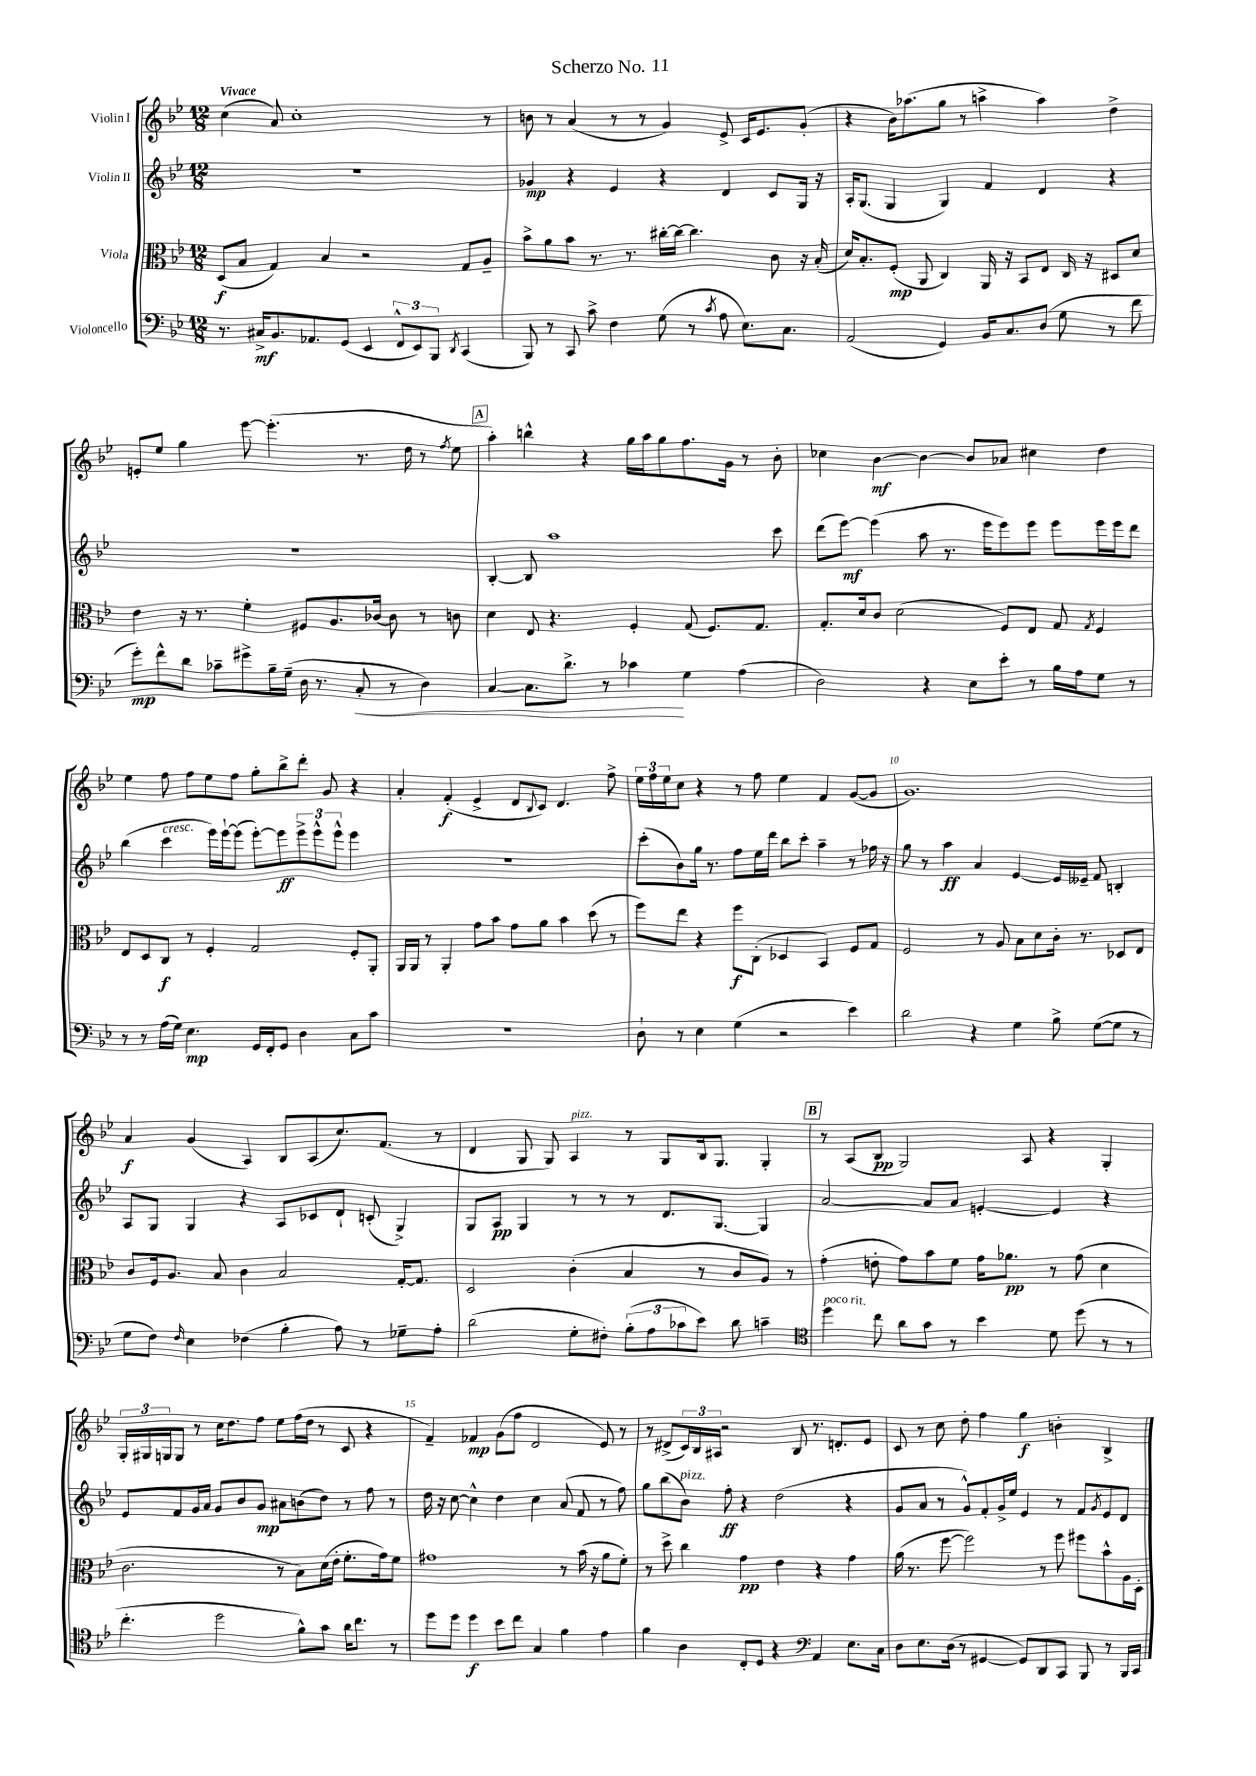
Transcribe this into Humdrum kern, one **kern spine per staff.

**kern	**dynam	**kern	**dynam	**kern	**dynam	**kern	**dynam
*part4	*part4	*part3	*part3	*part2	*part2	*part1	*part1
*staff4	*staff4	*staff3	*staff3	*staff2	*staff2	*staff1	*staff1
*I"Violoncello	*	*I"Viola	*	*I"Violin II	*	*I"Violin I	*
*clefF4	*	*clefC3	*	*clefG2	*	*clefG2	*
*k[b-e-]	*	*k[b-e-]	*	*k[b-e-]	*	*k[b-e-]	*
*M12/8	*	*M12/8	*	*M12/8	*	*M12/8	*
=1	=1	=1	=1	=1	=1	=1	=1
!	!	!	!	!	!	!LO:TX:a:B:t=Vivace	!
8.r	.	(8D/L	f	1.r	.	(4cc\	.
.	.	8B-/J	.	.	.	.	.
16C#X^/KL	mf	.	.	.	.	.	.
8.BB-/	.	4G/)	.	.	.	8a/)	.
.	.	.	.	.	.	1cc'	.
8.AA-X/	.	.	.	.	.	.	.
.	.	4B-/	.	.	.	.	.
(8GG/J	.	.	.	.	.	.	.
4EE-/	.	2r	.	.	.	.	.
12FF^^/L	.	.	.	.	.	.	.
12EE-/)	.	.	.	.	.	.	.
12BBB-/J	.	.	.	.	.	.	.
8qDD/	.	.	.	.	.	.	.
(4CC/	.	8G/L	.	.	.	.	.
.	.	8A~/J	.	.	.	8r	.
=2	=2	=2	=2	=2	=2	=2	=2
8BBB-/)	.	8b-^\L	.	4g-X/	mp	8bn\	.
8r	.	8a\	.	.	.	8r	.
8CC/	.	8b-\J	.	4r	.	(4a/	.
8c^\	.	8.r	.	.	.	.	.
4F\	.	.	.	4e-/	.	8r	.
.	.	8.r	.	.	.	.	.
.	.	.	.	.	.	8r	.
(8G\	.	[16cc#X'\LL	.	4r	.	4g/)	.
.	.	16cc#\JJ_	.	.	.	.	.
8r	.	4.cc#\]	.	.	.	.	.
8qc/	.	.	.	.	.	.	.
8A\	.	.	.	4d/	.	8e-^/	.
8.E-\L)	.	.	.	.	.	16c/KL	.
.	.	.	.	.	.	8.e-/	.
.	.	8c\	.	8c/L	.	.	.
8.C\J	.	.	.	.	.	.	.
.	.	16r	.	16G/Jk	.	(8g'/J	.
.	.	(16B-'/	.	16r	.	.	.
=3	=3	=3	=3	=3	=3	=3	=3
(2AA/	.	16d/KL)	.	16A'/KL	.	4r	.
.	.	8.B-'/	.	(8.G/J	.	.	.
.	.	(8F'/J	mp	4G/	.	16b-\KL)	.
.	.	.	.	.	.	(8.aa-X\	.
.	.	8AA/	.	.	.	.	.
4GG/)	.	4C/)	.	4G/)	.	8gg\J	.
.	.	.	.	.	.	8r	.
16BB-/KL	.	16AA/	.	4f/	.	4aan^\	.
8.C/	.	16r	.	.	.	.	.
.	.	8BB-/L	.	.	.	.	.
(8D/J	.	8E-/J	.	4d/	.	4aa\)	.
8G\	.	16C/	.	.	.	.	.
.	.	16r	.	.	.	.	.
8r	.	8D#X/L	.	4r	.	4dd^\	.
8f\	.	8d/J	.	.	.	.	.
!!LO:LB:g=z
=4	=4	=4	=4	=4	=4	=4	=4
8g'\L)	mp	4e-\	.	1.r	.	8en'/L	.
8f^^\	.	.	.	.	.	8ee-/J	.
8d\J	.	16r	.	.	.	4gg\	.
.	.	8.r	.	.	.	.	.
8c-X~\L	.	.	.	.	.	.	.
8g#X^\	.	4f'\	.	.	.	[8eee-\	.
16B-~\L	.	.	.	.	.	(4.eee-'\]	.
(16G~\JJ	.	.	.	.	.	.	.
16D\	.	8F#X/L	.	.	.	.	.
8.r	.	.	.	.	.	.	.
.	.	8.A/	.	.	.	.	.
!	!LO:HP:b	!	!	!	!	!	!
8C'/	<	.	.	.	.	8.r	.
.	.	[16c-X/Jk	.	.	.	.	.
8r	.	8c-\]	.	.	.	.	.
.	.	.	.	.	.	16dd\	.
4D\)	.	8r	.	.	.	8r	.
.	.	.	.	.	.	8qff/	.
.	.	8cn\	.	.	.	8ee-\	.
!!LO:REH:place=s1:t=A
=5	=5	=5	=5	=5	=5	=5	=5
[4C/	.	4d\	.	[4B-'/	.	4aa'\)	.
8.C\L]	.	8E-/	.	8B-/]	.	4bbn^^\	.
.	.	4.r	.	1aa	.	.	.
8.d^\J	.	.	.	.	.	.	.
.	.	.	.	.	.	4r	.
8r	.	.	.	.	.	.	.
4c-X\	.	4F'/	.	.	.	16gg\LL	.
.	.	.	.	.	.	16aa\J	.
.	.	.	.	.	.	8gg\	.
4G\	[	(8G/	.	.	.	8.ff\	.
.	.	8.F/L)	.	.	.	.	.
.	.	.	.	.	.	16g\Jk	.
(4A\	.	.	.	.	.	8r	.
.	.	8.G/J	.	.	.	.	.
.	.	.	.	8ccc\	.	8b-'\	.
=6	=6	=6	=6	=6	=6	=6	=6
2D\)	.	8.G'/L	.	(8ddd\L	.	4cc-X\	.
.	.	.	.	[8eee-\J)	mf	.	.
.	.	16d/k	.	.	.	.	.
.	.	8c/J	.	(4eee-\]	.	[4b-\	mf
.	.	(2d\	.	.	.	.	.
4r	.	.	.	8aa\	.	4b-\_	.
.	.	.	.	8.r	.	.	.
8E-\L	.	.	.	.	.	8b-/L]	.
.	.	.	.	16eee-\KL	.	.	.
8e-'\J	.	8F/L)	.	8eee-\)	.	8a-X/J	.
8r	.	8E-/J	.	8eee-\J	.	4cc#X\	.
16B-\LL	.	8G/	.	8eee-\L	.	.	.
16A\J	.	.	.	.	.	.	.
.	.	8qG/	.	.	.	.	.
8G\J	.	4F/	.	16eee-\L	.	4dd\	.
.	.	.	.	16eee-\J	.	.	.
8r	.	.	.	8ddd\J	.	.	.
!!LO:LB:g=z
=7	=7	=7	=7	=7	=7	=7	=7
8r	.	8E-/L	.	(4bb-\	.	4ee-\	.
8r	.	8D/	.	.	.	.	.
!	!	!	!	!LO:TX:a:i:t=cresc.	!	!	!
(16A\LL	.	8C/J	f	4ccc\	.	8ff\	.
16G\JJ)	.	.	.	.	.	.	.
4.E-\	mp	8r	.	.	.	8ff\L	.
.	.	4F'/	.	16eee-\LL)	.	8ee-\	.
.	.	.	.	[16eee-`\J	.	.	.
.	.	.	.	(8eee-\J]	.	8ff\J	.
16GG/LL	.	2G/	.	[8eee-'\L)	.	8gg'\L	.
16FF'/J	.	.	.	.	.	.	.
8GG/J	.	.	.	8eee-\]	ff	8bb-^\	.
4D\	.	.	.	12eee-^\	.	8ddd'\J	.
.	.	.	.	12eee-^^\	.	.	.
.	.	.	.	.	.	8g/	.
.	.	.	.	12eee-^^\J	.	.	.
8C\L	.	8F'/L	.	4eee-\	.	4r	.
8c\J	.	8AA'/J	.	.	.	.	.
=8	=8	=8	=8	=8	=8	=8	=8
1.r	.	16AA/LL	.	1.r	.	4a'/	.
.	.	16AA/JJ	.	.	.	.	.
.	.	8r	.	.	.	.	.
.	.	4AA'/	.	.	.	(4f'/	f
.	.	8g\L	.	.	.	4e-^/	.
.	.	8b-\J	.	.	.	.	.
.	.	8g\L	.	.	.	8d/L	.
.	.	.	.	.	.	8qqB-/	.
.	.	8a\J	.	.	.	8c/J)	.
.	.	4b-\	.	.	.	4.d/	.
.	.	(8dd\	.	.	.	.	.
.	.	8r	.	.	.	8ff^\	.
=9	=9	=9	=9	=9	=9	=9	=9
8D`\	.	8ff\L)	.	(8ccc'\L	.	24ee-\LL	.
.	.	.	.	.	.	24ff\	.
.	.	.	.	.	.	24ee-\J	.
8r	.	8ee-\J	.	8b-\)	.	8cc\J	.
4E-\	.	4r	.	16gg\Jk	.	4r	.
.	.	.	.	8.r	.	.	.
(4G\	.	8ff\L	f	8ff\L	.	8r	.
.	.	(8C'\J	.	16ee-\L	.	8ff\	.
.	.	.	.	16ddd\JJ	.	.	.
2r	.	4D-X/	.	8bb-\L	.	4ee-\	.
.	.	.	.	8ccc'\J	.	.	.
.	.	4BB-/)	.	4aa~\	.	4f/	.
4e-\)	.	8F/L	.	8r	.	([8g/L	.
.	.	8G/J	.	16ff-X\	.	8g/J]	.
.	.	.	.	16r	.	.	.
=10	=10	=10	=10	=10	=10	=10	=10
2d\	.	2F/	.	8gg\	.	1.g)	.
.	.	.	.	8r	.	.	.
.	.	.	.	4aa\	ff	.	.
4r	.	8r	.	4a/	.	.	.
.	.	8A/	.	.	.	.	.
4G\	.	8B-\L	.	[4e-/	.	.	.
.	.	8d\	.	.	.	.	.
8B-^\	.	16c'\Jk	.	16e-/LL]	.	.	.
.	.	8.r	.	16e--X~/JJ	.	.	.
([8G\L	.	.	.	8f/	.	.	.
8G\J]	.	8D-X/L	.	4Bn'/	.	.	.
8r	.	8E-/J	.	.	.	.	.
!!LO:LB:g=z
=11	=11	=11	=11	=11	=11	=11	=11
8G\L	.	8c/L	.	8A/L	.	4a/	f
8F\J)	.	16F/k	.	8G/J	.	.	.
.	.	8.A/J	.	.	.	.	.
16qqF/	.	.	.	.	.	.	.
4E-\	.	.	.	4G/	.	(4g/	.
.	.	8B-/	.	.	.	.	.
(4F-X\	.	4c\	.	4r	.	4A/)	.
4B-'\	.	2B-/	.	8A/L	.	8B-/L	.
.	.	.	.	8c-X/	.	(8A/	.
8A\)	.	.	.	8d`/J	.	8.cc/)	.
8r	.	.	.	(8cn'/	.	.	.
.	.	.	.	.	.	(8.f/J	.
8G-X~\L	.	[16G'/KL	.	4G^/)	.	.	.
.	.	8.G/J]	.	.	.	.	.
8A'\J	.	.	.	.	.	8r	.
=12	=12	=12	=12	=12	=12	=12	=12
(2d\	.	2D/	.	8G/L	.	4d/	.
.	.	.	.	8A/J	pp	.	.
.	.	.	.	4G/	.	8G/	.
.	.	.	.	.	.	8G/)	.
!	!	!	!	!	!	!LO:TX:a:i:t=pizz.	!
8G'\L	.	(4c'\	.	8r	.	4A/	.
8F#X'\J)	.	.	.	8r	.	.	.
(12B-'\L	.	4B-/	.	8r	.	8r	.
12A\	.	.	.	.	.	.	.
.	.	.	.	8.d/L	.	8G/L	.
12c-X\	.	.	.	.	.	.	.
8e-\J)	.	8r	.	.	.	16B-/k	.
.	.	.	.	[8.G/J	.	8.G/J	.
8d\	.	8c/L	.	.	.	.	.
4cn~\	.	8A/J)	.	4G/]	.	4G'/	.
.	.	8r	.	.	.	.	.
!!LO:REH:place=s1:t=B
=13	=13	=13	=13	=13	=13	=13	=13
*clefC4	*	*	*	*	*	*	*
!LO:TX:a:i:t=poco rit.	!	!	!	!	!	!	!
4dd\	.	(4g'\	.	[2a/	.	8r	.
.	.	.	.	.	.	(8A/L	.
8cc\	.	8en'\	.	.	.	8B-/J	pp
8a\L	.	8g\L)	.	.	.	2G/)	.
8g\J	.	8b-\	.	8a/L]	.	.	.
8r	.	8f\J	.	8a/J	.	.	.
4b-\	.	16g\KL	.	[4en'/	.	.	.
.	.	8.a-X\J	pp	.	.	.	.
.	.	.	.	.	.	8A/	.
8d\	.	8r	.	4e/]	.	4r	.
(8dd\	.	(8g\	.	.	.	.	.
8r	.	4d\	.	4r	.	4G'/	.
8r	.	.	.	.	.	.	.
!!LO:LB:g=z
=14	=14	=14	=14	=14	=14	=14	=14
4.cc'\	.	2.c\	.	8e-/L	.	24G'/LL	.
.	.	.	.	.	.	24G#X/	.
.	.	.	.	.	.	24Gn/J	.
.	.	.	.	8f/	.	8G/J	.
.	.	.	.	16g/L	.	8r	.
.	.	.	.	16a/JJ	.	.	.
2dd\	.	.	.	8g/L	.	16cc\KL	.
.	.	.	.	.	.	8.dd\	.
.	.	.	.	8b-/	.	.	.
.	.	.	.	8g/J	mp	8ff\J	.
.	.	8r	.	8a#X\L	.	8ee-\L	.
8f^^\L)	.	8B-\L)	.	(8bn\	.	(16ff\L	.
.	.	.	.	.	.	16dd\JJ	.
8g\J	.	(16d\L	.	8dd\J)	.	8r	.
.	.	16e-'\JJ	.	.	.	.	.
16a\KL	.	8.f'\L	.	8r	.	8c/	.
8.cc\J	.	.	.	.	.	.	.
.	.	.	.	8ff\	.	4r	.
.	.	16g\k)	.	.	.	.	.
8r	.	8f\J	.	8r	.	.	.
=15	=15	=15	=15	=15	=15	=15	=15
8dd\L	.	1g#X	.	16dd\	.	4f~/)	.
.	.	.	.	16r	.	.	.
8dd\J	.	.	.	[8cc\	.	.	.
4dd\	f	.	.	4cc^^\]	.	4f-X/	mp
8b-\L	.	.	.	4dd\	.	(8g\L	.
8cc\J	.	.	.	.	.	8ff\J	.
4G/	.	.	.	4cc\	.	2d/	.
4f\	.	8r	.	(8a/	.	.	.
.	.	(16b-\	.	8f/	.	.	.
.	.	16r	.	.	.	.	.
4e-\	.	8a\L	.	8r	.	8e-/)	.
.	.	8f'\J)	.	8ff\)	.	8r	.
=16	=16	=16	=16	=16	=16	=16	=16
4f\	.	8r	.	8gg\L	.	8r	.
.	.	8dd^\	.	(8bb-\	.	(8d#X^/L	.
!	!	!	!	!LO:TX:a:i:t=pizz.	!	!	!
4A\	.	4cc\	.	8b-\J)	.	24c/L)	.
.	.	.	.	.	.	24B-/	.
.	.	.	.	.	.	24A#X/JJ	.
.	.	.	.	8ff'\	ff	2r	.
8C'/L	.	4g\	pp	4r	.	.	.
8D/J	.	.	.	.	.	.	.
4r	.	4e-\	.	(2dd\	.	.	.
.	.	.	.	.	.	8B-/	.
*clefF4	*	*	*	*	*	*	*
4AA/	.	4r	.	.	.	8.r	.
.	.	.	.	.	.	8.dn'/L	.
8.E-\L	.	4g\	.	4r	.	.	.
.	.	.	.	.	.	8e-/J	.
16C\Jk	.	.	.	.	.	.	.
=17	=17	=17	=17	=17	=17	=17	=17
8D\L	.	(16a\	.	8g/L	.	8c/	.
.	.	8.r	.	.	.	.	.
8.E-\	.	.	.	8a/J	.	8r	.
.	.	[8ff\	.	8r	.	8cc\	.
(16D\Jk	.	.	.	.	.	.	.
8r	.	2ff\])	.	8g^^/L)	.	8dd'\	.
[4GG#X/	.	.	.	8f'/	.	4ff\	.
.	.	.	.	16g^/L	.	.	.
.	.	.	.	16ee-/JJ	.	.	.
8GG#/L])	.	.	.	4e-/	.	4gg\	f
8DD/	.	8r	.	.	.	.	.
8CC/J	.	8ff\	.	8r	.	4bn'\	.
8BBB-/	.	8ff#X\L	.	8f/L	.	.	.
.	.	.	.	8qg/	.	.	.
8r	.	8b-^^\	.	8e-/	.	4B-^/	.
16BBB-/LL	.	16A\L	.	8d/J	.	.	.
16CC/JJ	.	16D'\JJ	.	.	.	.	.
==	==	==	==	==	==	==	==
*-	*-	*-	*-	*-	*-	*-	*-
